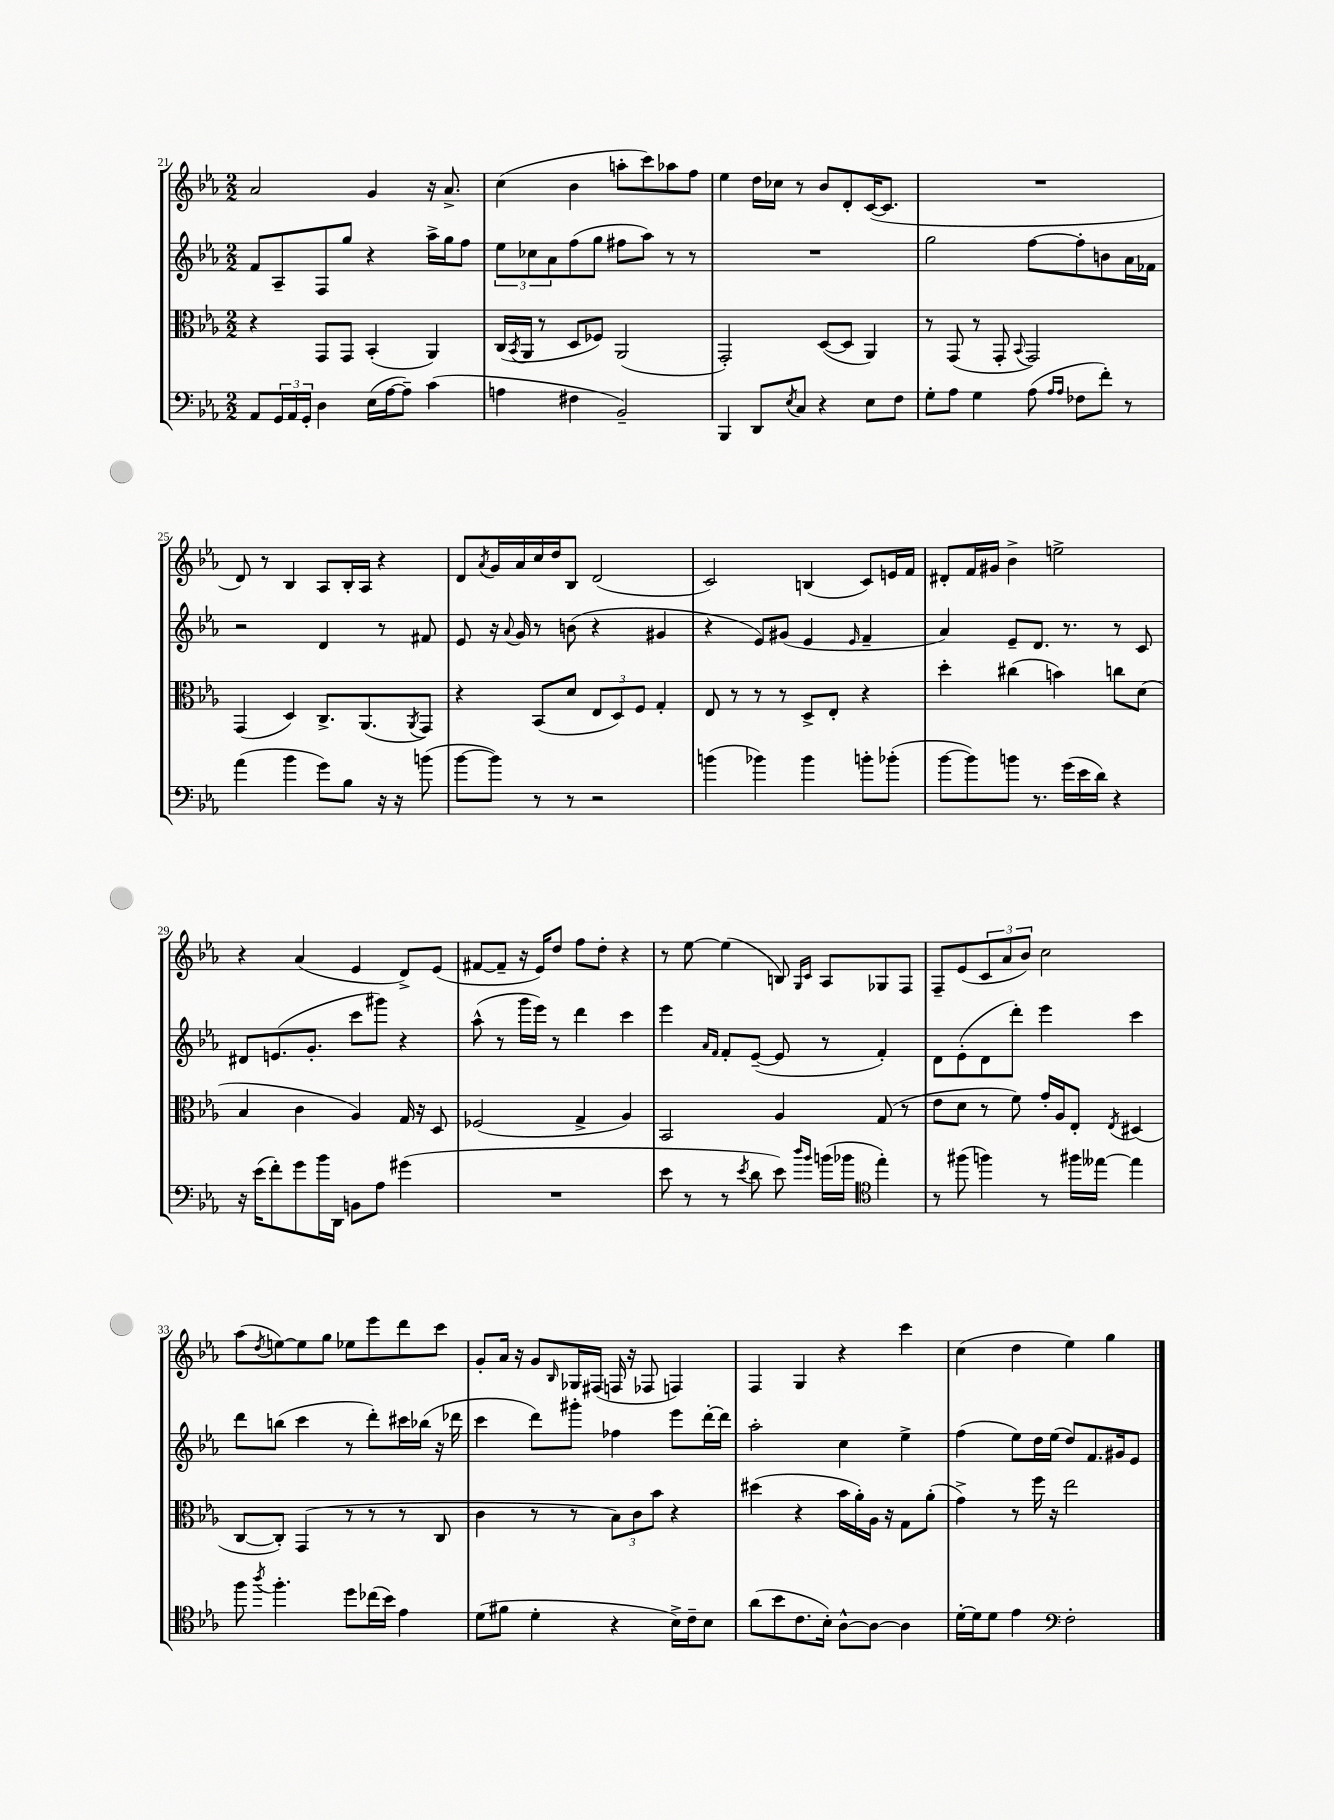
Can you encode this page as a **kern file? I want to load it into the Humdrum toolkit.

**kern	**kern	**kern	**kern
*staff4	*staff3	*staff2	*staff1
*clefF4	*clefC3	*clefG2	*clefG2
*k[b-e-a-]	*k[b-e-a-]	*k[b-e-a-]	*k[b-e-a-]
*M2/2	*M2/2	*M2/2	*M2/2
8AA-	4r	8f	2a-
24GG	.	8A-~	.
24AA-	.	.	.
24GG'	.	.	.
4D	8GG	8F	.
.	8GG	8gg	.
(16E-	(4BB-'	4r	4g
[16A-	.	.	.
8A-~])	.	.	.
(4c	4AA-)	16aa-^	16r
.	.	16gg	8.a-^
.	.	8ff	.
=	=	=	=
4A	(16C	12ee-	(4cc
.	8qBB-	.	.
.	16AA-	.	.
.	.	12cc-	.
.	8r	.	.
.	.	12a-	.
4F#	8D	(8ff	4b-
.	8F-)	8gg	.
2BB-~)	(2AA-	8ff#	8aa'
.	.	8aa-)	8ccc)
.	.	8r	8aa-
.	.	8r	8ff
=	=	=	=
4BBB-	2GG')	1r	4ee-
8DD	.	.	16dd
.	.	.	16cc-
8qE-	.	.	.
8C	.	.	8r
4r	([8D	.	8b-
.	8D]	.	8d'
8E-	4AA-)	.	([16c
.	.	.	8.c]
8F	.	.	.
=	=	=	=
8G'	8r	2gg	1r
8A-	(8GG	.	.
4G	8r	.	.
.	8GG'	.	.
.	8qqBB-	.	.
(8A-	2GG)	[8ff	.
16qqA-	.	.	.
16qqA-	.	.	.
8F-	.	8ff']	.
8f')	.	8b	.
8r	.	16a-	.
.	.	16f-	.
=	=	=	=
(4a-	(4GG	2r	8d)
.	.	.	8r
4b-	4D)	.	4B-
8g)	8.C^	4d	8A-
8B-	.	.	16B-'
.	(8.AA-	.	16A-
16r	.	8r	4r
16r	.	.	.
.	8qAA-	.	.
(8b	8GG)	8f#	.
=	=	=	=
[8b-	4r	8e-	8d
.	.	.	8qa-
8b-])	.	16r	16g
.	.	8qqa-	.
.	.	16g	16a-
8r	(8BB-	8r	16cc
.	.	.	16dd
8r	8d	(8b	8B-
2r	12E-	4r	(2d
.	12D)	.	.
.	12F	.	.
.	4G'	4g#	.
=	=	=	=
(4b	8E-	4r	2c)
.	8r	.	.
4b-)	8r	8e-)	.
.	8r	(8g#	.
4b-	8D^	4e-	(4B
.	8E-'	.	.
.	.	16qqe-	.
8b'	4r	4f~	8c)
(8b-'	.	.	16e
.	.	.	16f
=	=	=	=
[8b-	4dd'	4a-)	8d#'
8b-])	.	.	16f
.	.	.	16g#
8b	(4cc#	8e-~	4b-^
8.r	.	8.d	.
.	4b)	.	2ee^
(16g	.	8.r	.
16e-	.	.	.
16d)	.	.	.
4r	8cc	8r	.
.	(8d	8c	.
=	=	=	=
16r	4B-	8d#	4r
(16e-	.	.	.
8f')	.	(8.e	.
8g	4c	.	(4a-
.	.	8.g'	.
16b-	.	.	.
16DD	.	.	.
8BB	4A-)	8ccc	4e-
8A-	.	8ggg#)	.
(4g#	16G	4r	8d^)
.	16r	.	.
.	8D	.	(8e-
=	=	=	=
1r	(2F-	(8aa-^^	[8f#
.	.	8r	8f#~]
.	.	16ggg	16r
.	.	16eee-)	16e-)
.	.	8r	8dd
.	4G^	4ddd	8ff
.	.	.	8dd'
.	4A-)	4ccc	4r
=	=	=	=
8e-	2BB-	4eee-	8r
8r	.	.	[8ee-
.	.	16qqa-	.
.	.	16qqf	.
8r	.	8f'	(4ee-]
8qe-	.	.	.
8d	.	([8e-~	.
8e-)	4A-	8e-]	8B)
16qqdd	.	.	16qqG
16qqb-	.	.	16qqc
(16b	.	8r	8A-
16b-	.	.	.
*clefC4	*	*	*
4ee-')	(8G	4f')	8G-
.	8r	.	8F
=	=	=	=
8r	8e-	8d	8F~
(8ff#	8d	(8e-'	(8e-
4ff)	8r	8d	12c
.	.	.	12a-
.	8f)	8ddd')	.
.	.	.	12b-)
8r	16g'	4eee-	2cc
.	16A-	.	.
16ff#	8E-'	.	.
[16ee--	.	.	.
.	8qE-	.	.
4ee--]	(4D#	4ccc	.
=	=	=	=
8ff	[8C	8ddd	(8aa-
8qaa-	.	.	8qdd
4.ff'	8C'])	(8bb	[8ee)
.	(4GG	4ccc	8ee]
.	.	.	8gg
8dd	8r	8r	8ee-
(16cc-	8r	8ddd')	8eee-
16b-)	.	.	.
4e-	8r	16ccc#	8ddd
.	.	(16bb-	.
.	8C	16r	8ccc
.	.	16ddd-	.
=	=	=	=
(8d	4c	4ccc	8g'
8f#	.	.	16a-
.	.	.	16r
4d'	8r	8ddd)	8g
.	.	.	16qqB-
.	8r	8ggg#'	16G-
.	.	.	(16F#
4r	12B-)	4ff-	16F
.	.	.	16r
.	12c	.	.
.	.	.	8F-
.	12b-	.	.
16B-^)	4r	8eee-	4F)
16c~	.	.	.
8B-	.	[16ddd'	.
.	.	16ddd]	.
=	=	=	=
(8a-	(4dd#	2aa-'	4F
8b-	.	.	.
8.c	4r	.	4G
16B-')	.	.	.
[8A-^^	16b-	4cc	4r
.	16a-')	.	.
8A-_	16A-	.	.
.	16r	.	.
4A-]	8G	4ee-^	4ccc
.	(8a-'	.	.
=	=	=	=
[16d'	4g^)	(4ff	(4cc
16d]	.	.	.
8d	.	.	.
4e-	8r	8ee-)	4dd
.	16ff	16dd	.
.	16r	(16ee-	.
*clefF4	*	*	*
2F'	2ee-	8dd)	4ee-)
.	.	8.f	.
.	.	.	4gg
.	.	16g#	.
.	.	8e-	.
==	==	==	==
*-	*-	*-	*-
